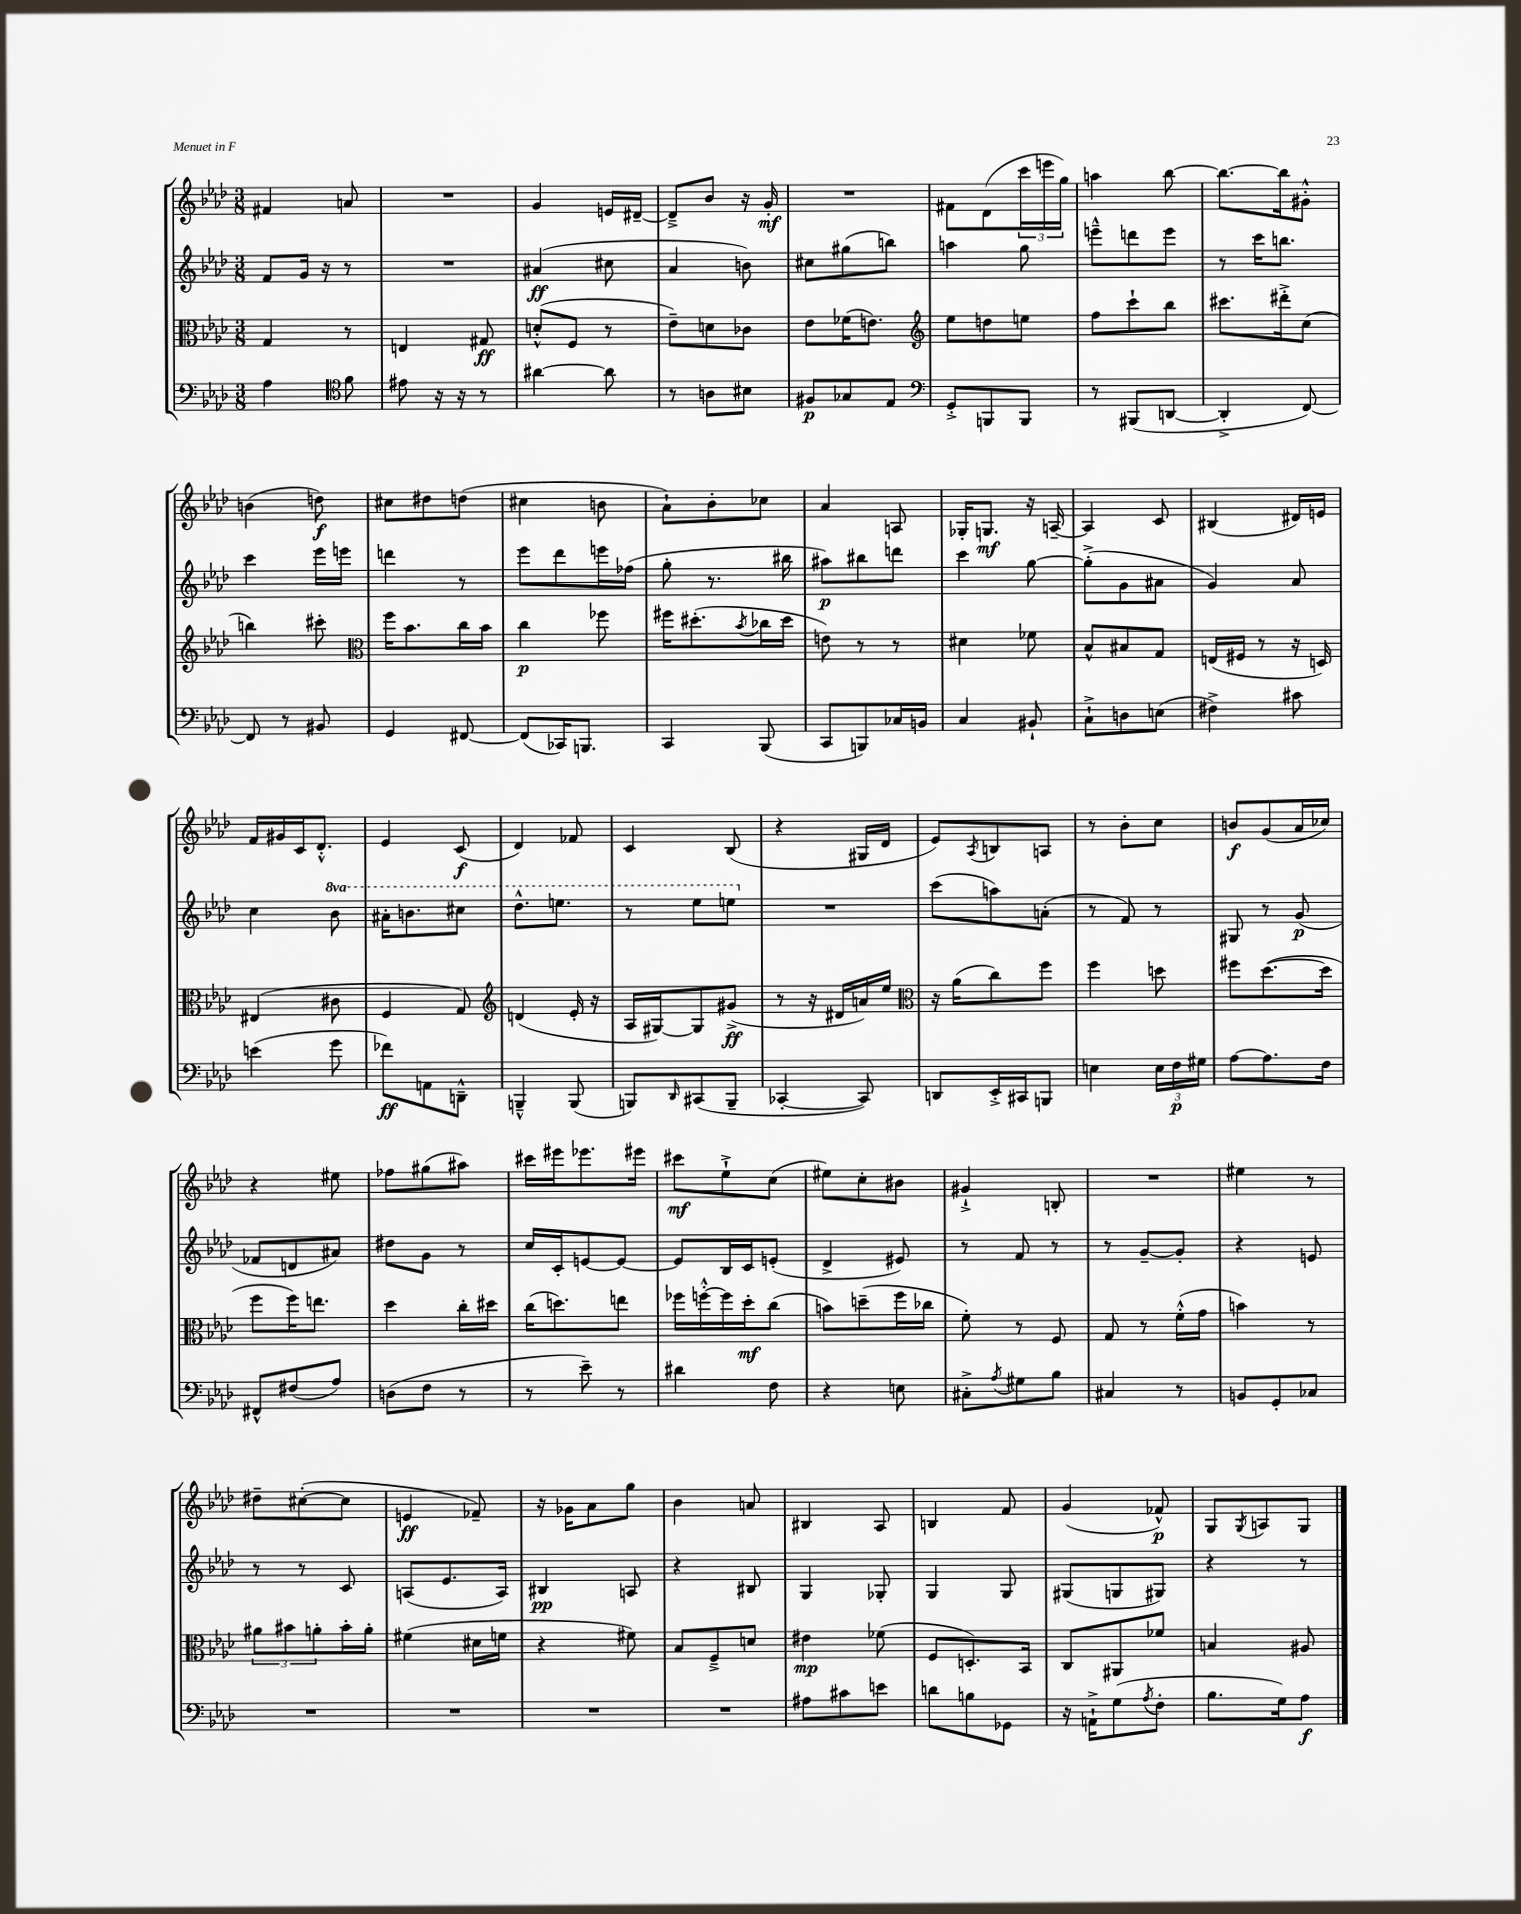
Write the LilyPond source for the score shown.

<<
\new StaffGroup <<
\new Staff = "s0" {
    \clef treble \key aes \major \numericTimeSignature \time 3/8
    fis'4 a'8 |
    R4. |
    g'4 e'16 dis'16~-- |
    dis'8---> bes'8 r16 g'16-.\mf |
    R4. |
    fis'8 des'8( \tuplet 3/2 { c'''16 e'''16 g''16) } |
    a''4 bes''8~ |
    bes''8.~ bes''16 gis'8-.-^ |
    b'4( d''8\f) |
    cis''8 dis''8 d''8( |
    cis''4 b'8 |
    aes'8-!) bes'8-. ces''8 |
    aes'4 a8 |
    ges16-. g8.\mf r16 a16~-- |
    a4 c'8 |
    bis4( dis'16) e'16 |
    f'16 gis'16 c'16 des'8.-.-^ |
    ees'4 c'8\f( |
    des'4) fes'8 |
    c'4 bes8( |
    r4 gis16 des'16 |
    ees'8) \acciaccatura { aes8 } b8 a8 |
    r8 bes'8-. c''8 |
    b'8\f g'8( aes'16 ces''16) |
    r4 eis''8 |
    fes''8 gis''8( ais''8) |
    cis'''16 eis'''16 ees'''8. eis'''16 |
    cis'''8\mf ees''8-!-> c''8( |
    eis''8) c''8-. bis'8 |
    gis'4-!-> b8-. |
    R4. |
    eis''4 r8 |
    dis''8-- cis''8~-.( cis''8 |
    e'4\ff fes'8--) |
    r16 ges'16 aes'8 g''8 |
    bes'4 a'8 |
    bis4 aes8 |
    b4 f'8 |
    g'4( fes'8-^\p) |
    g8 \acciaccatura { g8 } a8 g8 \bar "|." |
}
\new Staff = "s1" {
    \clef treble \key aes \major \numericTimeSignature \time 3/8 \set Staff.ottavationMarkups = #ottavation-simple-ordinals
    f'8 g'16 r16 r8 |
    R4. |
    ais'4\ff( cis''8 |
    aes'4 b'8) |
    cis''8 gis''8( b''8) |
    a''4 g''8 |
    e'''8---^ d'''8 e'''8 |
    r8 c'''16 b''8. |
    c'''4 ees'''16 e'''16 |
    d'''4 r8 |
    ees'''8 des'''8 e'''16 fes''16( |
    g''8-. r8. bis''16 |
    ais''8\p) bis''8 d'''8 |
    c'''4 g''8~ |
    g''8-.->( g'8 ais'8 |
    g'4) aes'8 |
    c''4 \ottava #1 bes''8 |
    ais''16-. b''8. cis'''8 |
    des'''8.-^ e'''8. |
    r8 ees'''8 e'''8 \ottava #0 |
    R4. |
    c'''8( a''8) a'8-.( |
    r8 f'8) r8 |
    gis8 r8 g'8\p( |
    fes'8 d'8 ais'8) |
    dis''8 g'8 r8 |
    c''16 c'16-. e'8~ e'8~ |
    e'8 bes16 c'16 e'8-.( |
    des'4-> eis'8) |
    r8 f'8 r8 |
    r8 g'8~-- g'8-. |
    r4 e'8 |
    r8 r8 c'8 |
    a8( ees'8. a16) |
    bis4\pp a8 |
    r4 bis8 |
    g4 ges8-. |
    g4 g8 |
    gis8( g8 gis8) |
    r4 r8 \bar "|." |
}
\new Staff = "s2" {
    \clef alto \key aes \major \numericTimeSignature \time 3/8
    g4 r8 |
    e4 gis8\ff |
    d'8-.-^( f8 r8 |
    ees'8--) d'8 ces'8 |
    ees'8 fes'16( e'8.) |
    \clef treble ees''8 d''8 e''8 |
    f''8 c'''8-! bes''8 |
    cis'''8. dis'''16-.-> c''8( |
    b''4) cis'''8-. |
    \clef alto f''16 bes'8. c''16 bes'16 |
    c''4\p fes''8 |
    fis''16 dis''8.-.( \acciaccatura { bes'8 } ces''16 dis''16 |
    e'8) r8 r8 |
    dis'4 fes'8 |
    bes8-^ bis8 g8 |
    e16( fis16 r8 r16 d16) |
    eis4( cis'8 |
    f4 g8) |
    \clef treble d'4( ees'16-. r16 |
    aes16 gis16~) gis8 gis'8->\ff( |
    r8 r16 dis'16 a'16) ees''16 |
    \clef alto r16 aes'16( c''8) f''8 |
    f''4 d''8 |
    fis''8 des''8.~( des''16 |
    f''8 f''16) e''8. |
    des''4 c''16-. dis''16 |
    c''16( d''8.) e''8 |
    fes''16 f''16~-.-^ f''16 des''16-.\mf c''8( |
    b'8) d''8--( f''16 ces''16 |
    f'8-.) r8 f8 |
    g8 r8 f'16-.-^( g'16 |
    b'4) r8 |
    \tuplet 3/2 { ais'8 bis'8 a'8-. } bis'16-. a'16-. |
    fis'4( dis'16 f'16 |
    r4 fis'8) |
    bes8 f8---> d'8 |
    eis'4\mp fes'8( |
    f8 d8.-.) bes,16 |
    c8 ais,8 fes'8 |
    b4 ais8 \bar "|." |
}
\new Staff = "s3" {
    \clef bass \key aes \major \numericTimeSignature \time 3/8
    aes4 \clef tenor f'8 |
    eis'8 r16 r16 r8 |
    ais'4~ ais'8 |
    r8 a8 bis8 |
    fis8\p ges8 ees8 |
    \clef bass g,8-.-> b,,8 b,,8 |
    r8 bis,,8( d,8~ |
    d,4-.-> f,8~) |
    f,8 r8 bis,8 |
    g,4 fis,8~ |
    fis,8( ces,16) b,,8. |
    c,4 bes,,8( |
    c,8 b,,8) ces16 b,16 |
    c4 bis,8-! |
    c8-!-> d8 e8( |
    fis4->) cis'8 |
    e'4( g'8 |
    fes'8\ff) a,8 d,8---^ |
    b,,4---^ b,,8( |
    b,,8) \grace { des,16 } cis,8( b,,8-- |
    ces,4~-. ces,8) |
    d,8 ees,16-.-> cis,16 b,,8 |
    e4 \tuplet 3/2 { e16 f16\p gis16 } |
    aes8~ aes8. f16 |
    fis,8-^ fis8( aes8) |
    d8( f8 r8 |
    r8 ees'8--) r8 |
    dis'4 f8 |
    r4 e8 |
    cis8-.-> \acciaccatura { aes8 } gis8 bes8 |
    cis4 r8 |
    b,8 g,8-. ces8 |
    R4. |
    R4. |
    R4. |
    R4. |
    ais8 cis'8 e'8 |
    d'8 b8 ges,8 |
    r16 a,16-!-> g8( \acciaccatura { aes8 } f8-. |
    bes8. g16) aes8\f \bar "|." |
}
>>
>>
\layout { \context { \Score \remove "Bar_number_engraver" } }
